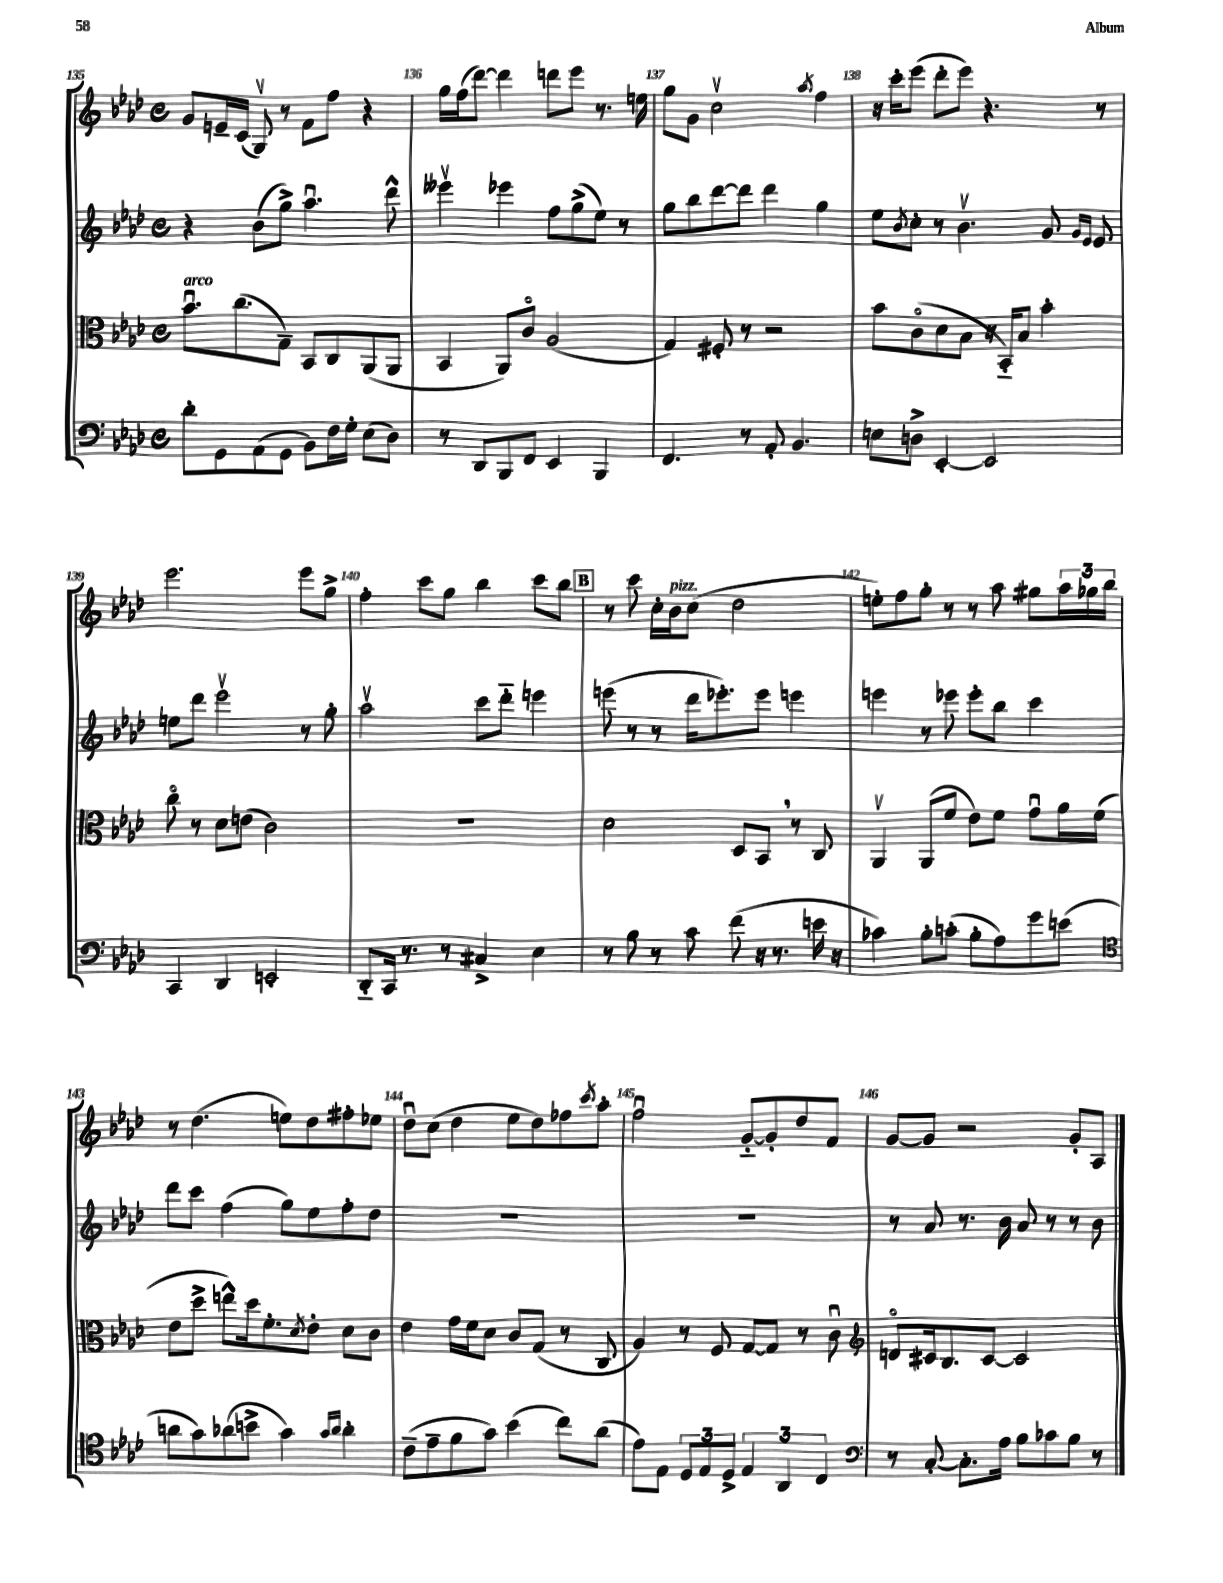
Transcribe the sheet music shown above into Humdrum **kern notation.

**kern	**kern	**kern	**kern
*part4	*part3	*part2	*part1
*staff4	*staff3	*staff2	*staff1
*clefF4	*clefC3	*clefG2	*clefG2
*k[b-e-a-d-]	*k[b-e-a-d-]	*k[b-e-a-d-]	*k[b-e-a-d-]
*M4/4	*M4/4	*M4/4	*M4/4
*met(c)	*met(c)	*met(c)	*met(c)
=135	=135	=135	=135
!	!LO:TX:a:i:t=arco	!	!
8d-'\L	8.b-u\L	4r	8g/L
8GG\	.	.	16en~/L
.	(8.cc\	.	(16c/JJ
(8AA-\	.	(8b-\L	8Gv/)
8GG\J	8G~\J)	8gg^\J)	8r
8BB-\L)	8BB-/L	4.aa-u\	8f\L
16F\L	8C/	.	8ff\J
16G'\JJ	.	.	.
(8E-\L	(8AA-/	.	4r
8D-\J)	8AA-/J	8ddd-^^\	.
=136	=136	=136	=136
8r	4BB-/	4eee--Xv\	16gg\LL
.	.	.	(16ff\J
8DD-/L	.	.	[8ddd-\J)
8BBB-/	8AA-/L)	4eee-X\	4ddd-\]
8FF/J	8c/J	.	.
4EE-/	(2A-/	8ff\L	8dddn\L
.	.	(8gg^\	8eee-\J
4BBB-/	.	8ee-\J)	8.r
.	.	8r	.
.	.	.	16een\
=137	=137	=137	=137
4.FF/	4G/)	8gg\L	8gg\L
.	.	8bb-\	8g\J
.	8F#X'/	[8ddd-\	2ccv\
8r	8r	8ddd-\J]	.
8AA-'/	2r	4ddd-\	.
4.BB-/	.	.	.
.	.	.	8qaa-/
.	.	4gg\	4ff\
=138	=138	=138	=138
8En\L	8b-\L	8ee-\L	16r
.	.	.	16ccc'\KL
.	.	8qb-/	.
8Dn^\J	(8c\	8cc'\J	(8eee-\J
[4EE-'/	8d-\	8r	8ddd-'\L
.	8B-\J	4.b-v\	8eee-\J)
2EE-/]	16r	.	4.r
.	16BB-/KL)	.	.
.	8B-/J	.	.
.	4b-'\	8g/	.
.	.	16qqg/LL	.
.	.	16qqe-/JJ	.
.	.	8e-/	8r
!!LO:LB:g=z
=139	=139	=139	=139
4CC/	8cc\	8een\L	2.eee-\
.	8r	8ddd-\J	.
4DD-/	8d-\L	2eee-v\	.
.	(8en\J	.	.
2EEn'/	2c\)	.	.
.	.	8r	8eee-\L
.	.	8gg'\	8gg^\J
=140	=140	=140	=140
8DD-/L	1r	2aa-v\	4ff'\
16CC/Jk	.	.	.
8.r	.	.	.
.	.	.	8ccc\L
8r	.	.	8gg\J
4C#X^/	.	8ccc\L	4bb-\
.	.	8ddd-\J	.
4E-\	.	4eeen\	8ccc\L
.	.	.	8bb-\J
!!LO:REH:place=s1:t=B
=141	=141	=141	=141
8r	2d-\	(8eeen\	8r
8B-\	.	8r	8ccc\
8r	.	8r	16cc'\LL
!	!	!	!LO:TX:a:i:t=pizz.
.	.	.	16b-\J
8c\	.	16ddd-\KL	(8cc\J
.	.	8.eee-X'\)	.
(8f\	8D-/L	.	2dd-\
16r	8BB-,/J	8eee-\J	.
8.r	.	.	.
.	8r	4eeen\	.
16en\	8C/	.	.
16r	.	.	.
=142	=142	=142	=142
4c-X\)	4AA-v/	4eeen\	8een'\L)
.	.	.	8ff\
8B-'\L	(8AA-/L	8r	8gg'\J
(8cn'\J	8f/J	8eee-X\	8r
8B-'\L	8e-\L)	8eee-'\L	8r
8A-\)	8f\J	8bb-\J	8aa-\
8g\	8gu\L	4ccc\	8gg#X\L
(8en\J	16a-\L	.	24aa-\L
.	.	.	24gg-X\
.	(16f\JJ	.	.
.	.	.	24bb-\JJ
!!LO:LB:g=z
=143	=143	=143	=143
*clefC4	*	*	*
8an\L	8e-\L	8ddd-\L	8r
8g\)	8dd-^\J	8ccc\J	(4.dd-\
(8a-X\	8een^^\L)	(4ff\	.
8bn^\J	16dd-\k	.	.
.	8.f'\	.	.
4g\)	.	8gg\L)	8een\L)
.	8qd-/	.	.
.	8e-'\J	8ee-\	8dd-\
16qqg/LL	.	.	.
16qqa-/JJ	.	.	.
4a-'\	8d-\L	8ff'\	8ff#X'\
.	8c\J	8dd-\J	8ee-X\J
=144	=144	=144	=144
(8c~\L	4e-\	1r	8dd-u\L
8e-~\	.	.	(8cc\J
8f\	16g\LL	.	4dd-\
.	16f\J	.	.
8g\J)	8d-\J	.	.
(4b-\	8c/L	.	8ee-\L
.	(8G/J	.	8dd-\)
8cc\L)	8r	.	8ff-X\
.	.	.	8qccc/
(8a-\J	8C/	.	8aa-'\J
=145	=145	=145	=145
8e-\L)	4A-/)	1r	2ffu\
8E-\J	.	.	.
12D-/L	8r	.	.
12E-/	.	.	.
.	8F/	.	.
12D-^/J	.	.	.
6E-/	[8G/L	.	[8g/L
.	8G/J]	.	8g'/]
6AA-/	.	.	.
.	8r	.	8dd-/
6C/	.	.	.
.	8cu\	.	8f/J
=146	=146	=146	=146
*clefF4	*clefG2	*	*
8r	8dn/L	8r	[8g/L
[8C'/	16c#X/k	8a-/	8g/J]
.	8.B-/	.	.
8.C'\L]	.	8.r	2r
.	[8c#/J	.	.
16A-\Jk	.	16b-\	.
8B-\L	2c#/]	8a-/	.
8c-X\	.	8r	.
8B-\J	.	8r	8g'/L
8r	.	8b-\	8A-/J
==	==	==	==
*-	*-	*-	*-
